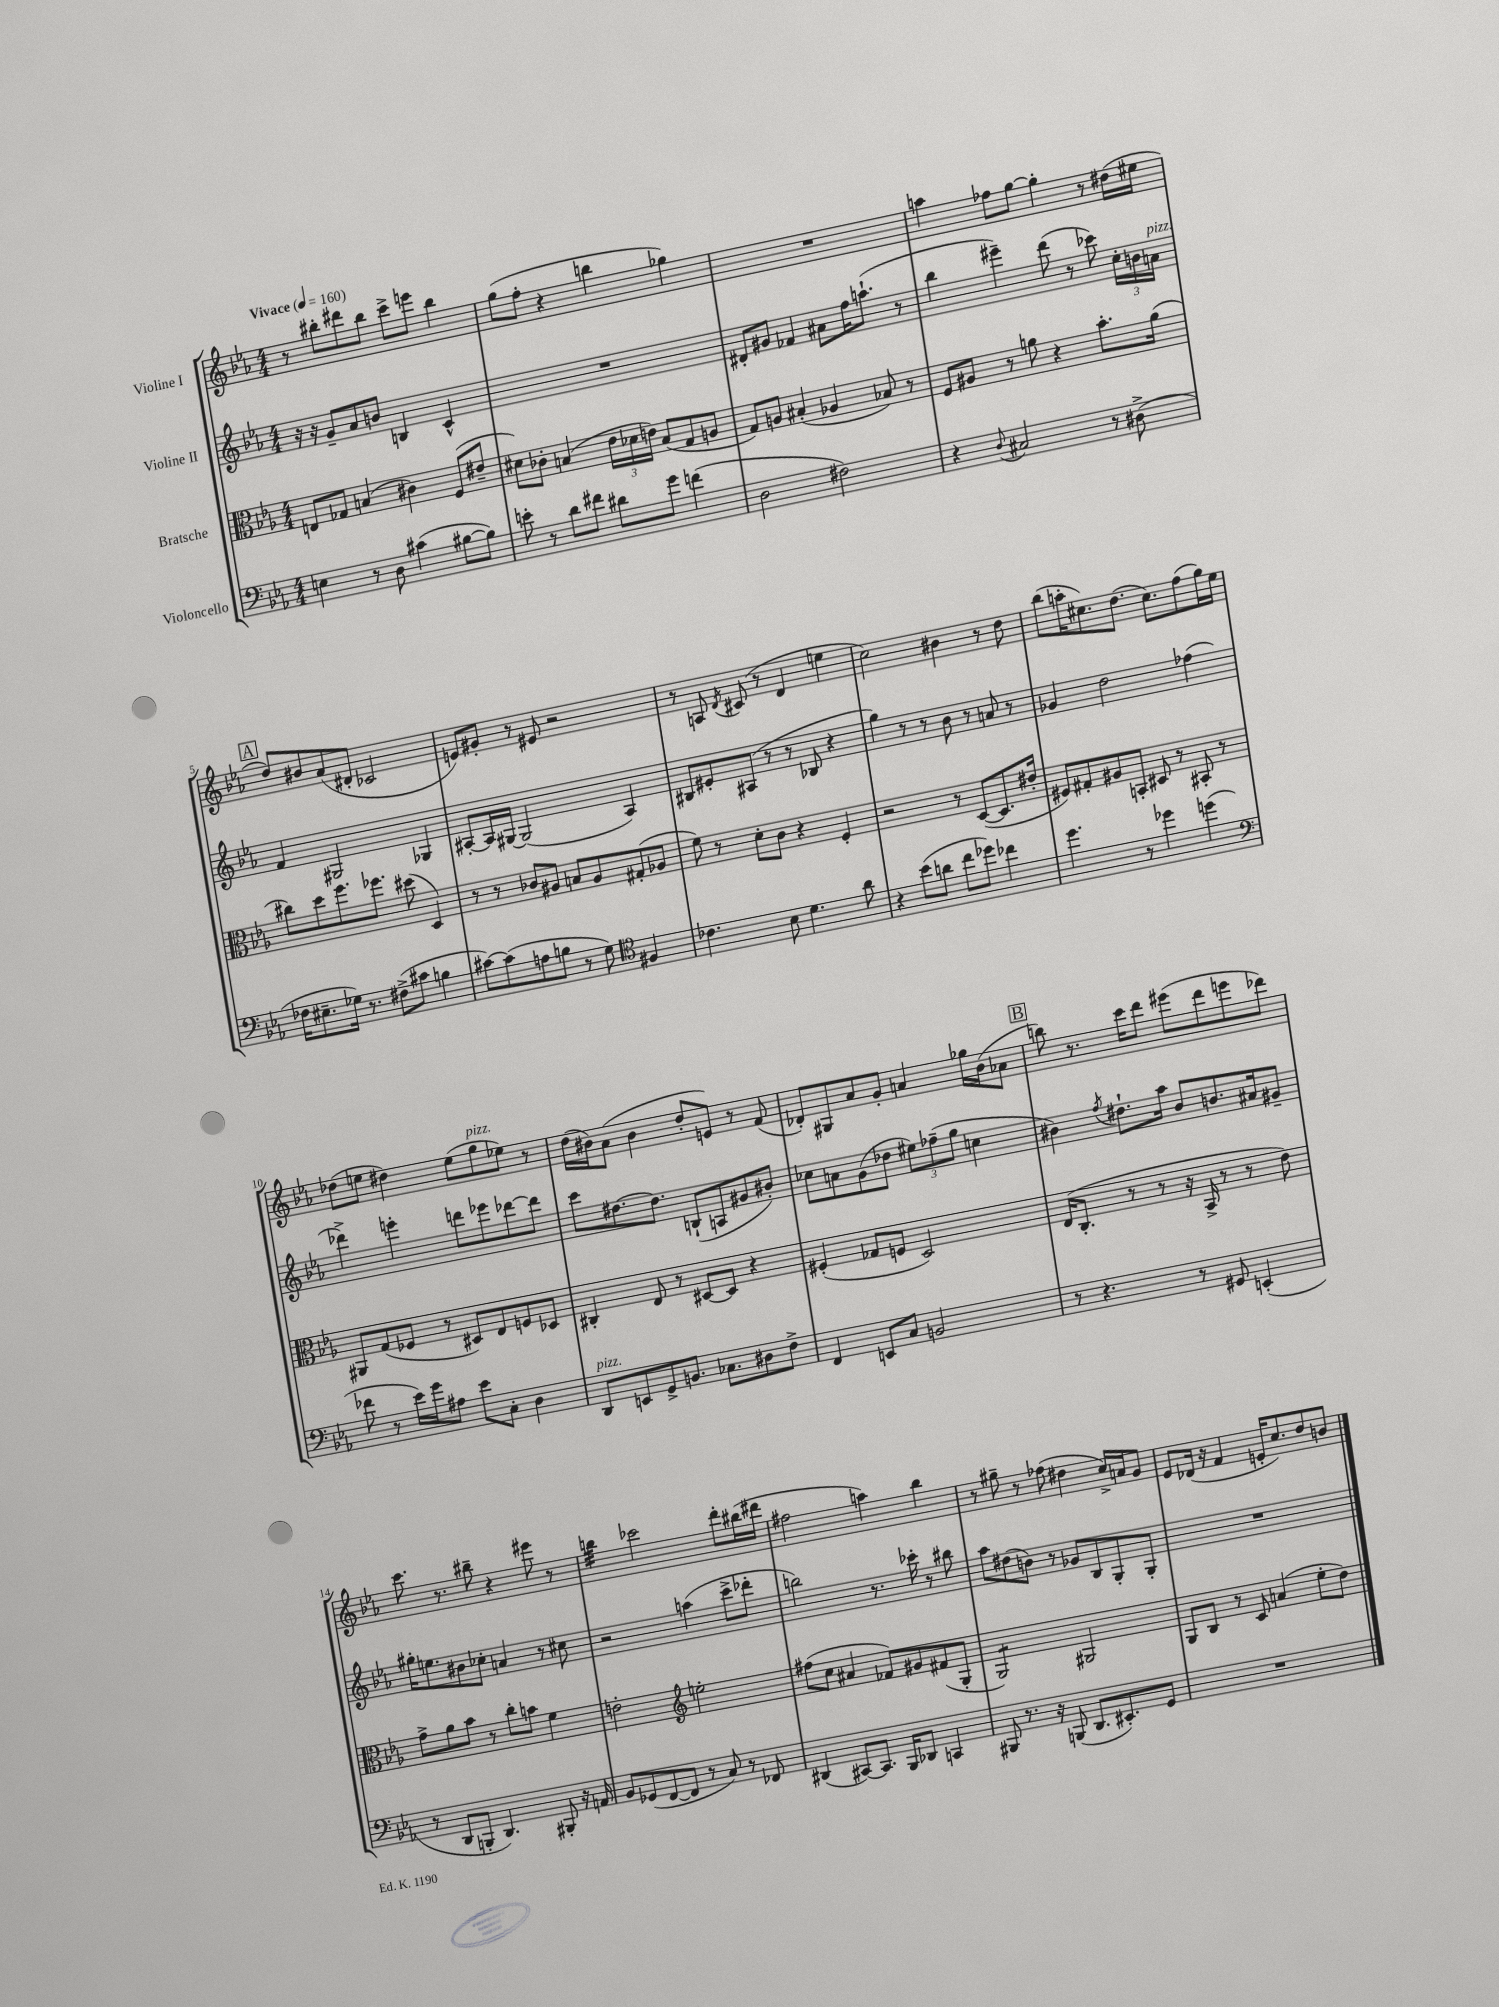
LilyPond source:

<<
\new StaffGroup <<
\new Staff = "s0" \with { instrumentName = "Violine I" } {
    \clef treble \key ees \major \numericTimeSignature \time 4/4 \tempo "Vivace" 4 = 160
    \autoBeamOff r8 bis''8[-. dis'''8 bis''8] c'''8[-> e'''8] bis''4 |
    g''8[( f''8]-. r4 b''4 ges''4) |
    R1 |
    a''4 fes''8[ g''8]~ g''4-. r8 dis''16[( eis''16] |
    \mark \markup { \box "A" } d''8[) bis'8 aes'8( dis'8]-. ces'2 |
    e'8[) gis'8]-. r8 eis'8 r2 |
    r8 a8 \acciaccatura { d'8 } cis'8( r8 d'4 e''4 |
    c''2) bis'4 r8 d''8 |
    bes''8[( a''16-. cis''8.) d''8.]( cis''8.[) f''8( g''16) ees''16] |
    des''8[( e''8] dis''4) e''8[( g''8^\markup { \italic "pizz." } ees''8]) r8 |
    d''16[( bis'16) aes'8]( bis'4 d''8[-. e'8]) r8 f'8( |
    des'8[-.) gis8 aes'8 g'8]-. a'4 ges''16[ bes'16( aes'8] |
    \mark \markup { \box "B" } b''8) r8. c'''16[ d'''8] eis'''8[( d'''8 e'''8 des'''8]) |
    c'''8. r8. bis''8-- r4 eis'''8 r8 |
    b''4:32 ces'''2 d'''8[-. bis''16( dis'''16] |
    fis''2 a''4) bes''4 |
    r8 gis''8-- r8 fes''8( dis''4 c''16[->) a'16 g'8] |
    ees'8[ des'16]( r16 f'4 e'16[-. c''8.) d''8 b'8] \bar "|." |
}
\new Staff = "s1" \with { instrumentName = "Violine II" } {
    \clef treble \key ees \major \numericTimeSignature \time 4/4
    \autoBeamOff r16 r16 g'8[-- aes'8 b'8] b4 c'4-^ |
    R1 |
    dis'8[-. gis'8] fes'4 ais'8[ f''16 a''8.]-!( r8 |
    bes''4 eis'''4--) d'''8( r8 ces'''8) \tuplet 3/2 { c''16[-. b'16 a'16]^\markup { \italic "pizz." } } |
    \mark \markup { \box "A" } f'4 gis2 ges4 |
    ais8[~-. ais16 gis16]~ gis2( ais4) |
    bis8[ eis'8-. ais8]( r8 r8 bes8 r4 |
    g''4) r8 r8 bes'8 r8 a'8 r8 |
    ges'4 d''2 fes''4( |
    des'''4->) e'''4-. d'''8[ ees'''8 des'''8~ des'''8] |
    c'''8[ dis''8.~ dis''8.] b8[-!( a8 gis'8 bis'8]-.) |
    ces''8[ a'8 g'8( des''8] \tuplet 3/2 { eis''8[) fes''8--( g''8] } c''4 |
    \mark \markup { \box "B" } bis'4) \acciaccatura { f''8 } dis''8.[-! aes''16] bis'8[ b'8. ais'16 gis'8]-- |
    gis''16[-. e''8. bis'8 ces''8]-. a'4 r8 cis''8 |
    r2 a''4( c'''8[-> des'''8]-. |
    b''2) r8. ces'''16-. r8 bis''8 |
    aes''8[ dis''8( b'8]) r8 ges'8[ bes8 g8-. g8]-. |
    R1 \bar "|." |
}
\new Staff = "s2" \with { instrumentName = "Bratsche" } {
    \clef alto \key ees \major \numericTimeSignature \time 4/4
    \autoBeamOff e8[ ges8] b4( cis'4) f8[( eis'8]-- |
    dis'8[) ces'8]-. b4( \tuplet 3/2 { ees'16[ des'16 e'16]) } b8[( g8 a8] |
    g8[) a8] bis4-.( aes4 bes8) r8 |
    f8[ ais8] r8 a'8 r4 bes'8.[-. a'16]( |
    \mark \markup { \box "A" } cis''8[) d''8 f''8. fes''8.] dis''8( d4) |
    r8 r8 ces'8[ ais8] b8[ ais8 gis8-.( aes8] |
    f'8) r8 d'8[-. c'8] r4 f4-. |
    r2 r8 d8[~( d8. eis'16]-. |
    fis8[) gis8-. ais8 b,8]-. dis8 r8 bis,8-. r8 |
    ais,8[ g8( fes8] r8 dis8[) ees8 f8 des8] |
    cis4-. ees8 r8 dis8[~ dis8] r4 |
    fis4-.( ges8[ f8] d2) |
    \mark \markup { \box "B" } ees16[( c8.]-. r8 r8 r16 bes,16-> r8 r8 ees'8) |
    g'8[-> aes'8 bes'8] r8 c''8[-. b'8] f'4 |
    e'2-. \clef treble e''2-. |
    fis''8[( c''8] ais'4 fes'8[) gis'8 fis'8( g8]-. |
    g2:8) gis2 |
    g8[ bes8] r8 c'8 a'4( ees''8[-. d''8]) \bar "|." |
}
\new Staff = "s3" \with { instrumentName = "Violoncello" } {
    \clef bass \key ees \major \numericTimeSignature \time 4/4
    \autoBeamOff e4 r8 d8 cis'4( bis8[~ bis8]) |
    e'8-. r8 d'8[ fis'8] dis'8[ g'8] f'4( |
    d2 fis2) |
    r4 \appoggiatura { d8 } cis2 r8 dis8->( |
    \mark \markup { \box "A" } fes16[ eis8.-- ges16]) r8. fis8[->( cis'8] b4 |
    cis'8[~) cis'8( a8 b8] r8 g8) \clef tenor fis4 |
    ces'4. bes8 d'4. aes'8 |
    r4 bes'8[( a'8] c''8[ des''8]) ces''4 |
    d''4. r8 des''4 d''4( |
    \clef bass fes'8 r8 ees'16[) g'16 ais8] ees'8[ c8]-. d4 |
    d,8[^\markup { \italic "pizz." } e,8 g,8-> b,8.] ces8.[ dis8 f8]-> |
    f,4 e,8[ c8] b,2 |
    \mark \markup { \box "B" } r8 r4. r8 gis,8 e,4-.( |
    r8 d,8[ b,,8]-. d,4.) bis,,8-. r16 a,16 |
    bes,8[ ges,8( f,8~ f,8] r8 c8) r8 fes,8 |
    dis,4( cis,8[~) cis,8.] bes,,16[ des,8] c,4 |
    bis,,8 r8. r16 b,,8( d,8.[ eis,8.-.) g,8] |
    R1 \bar "|." |
}
>>
>>
